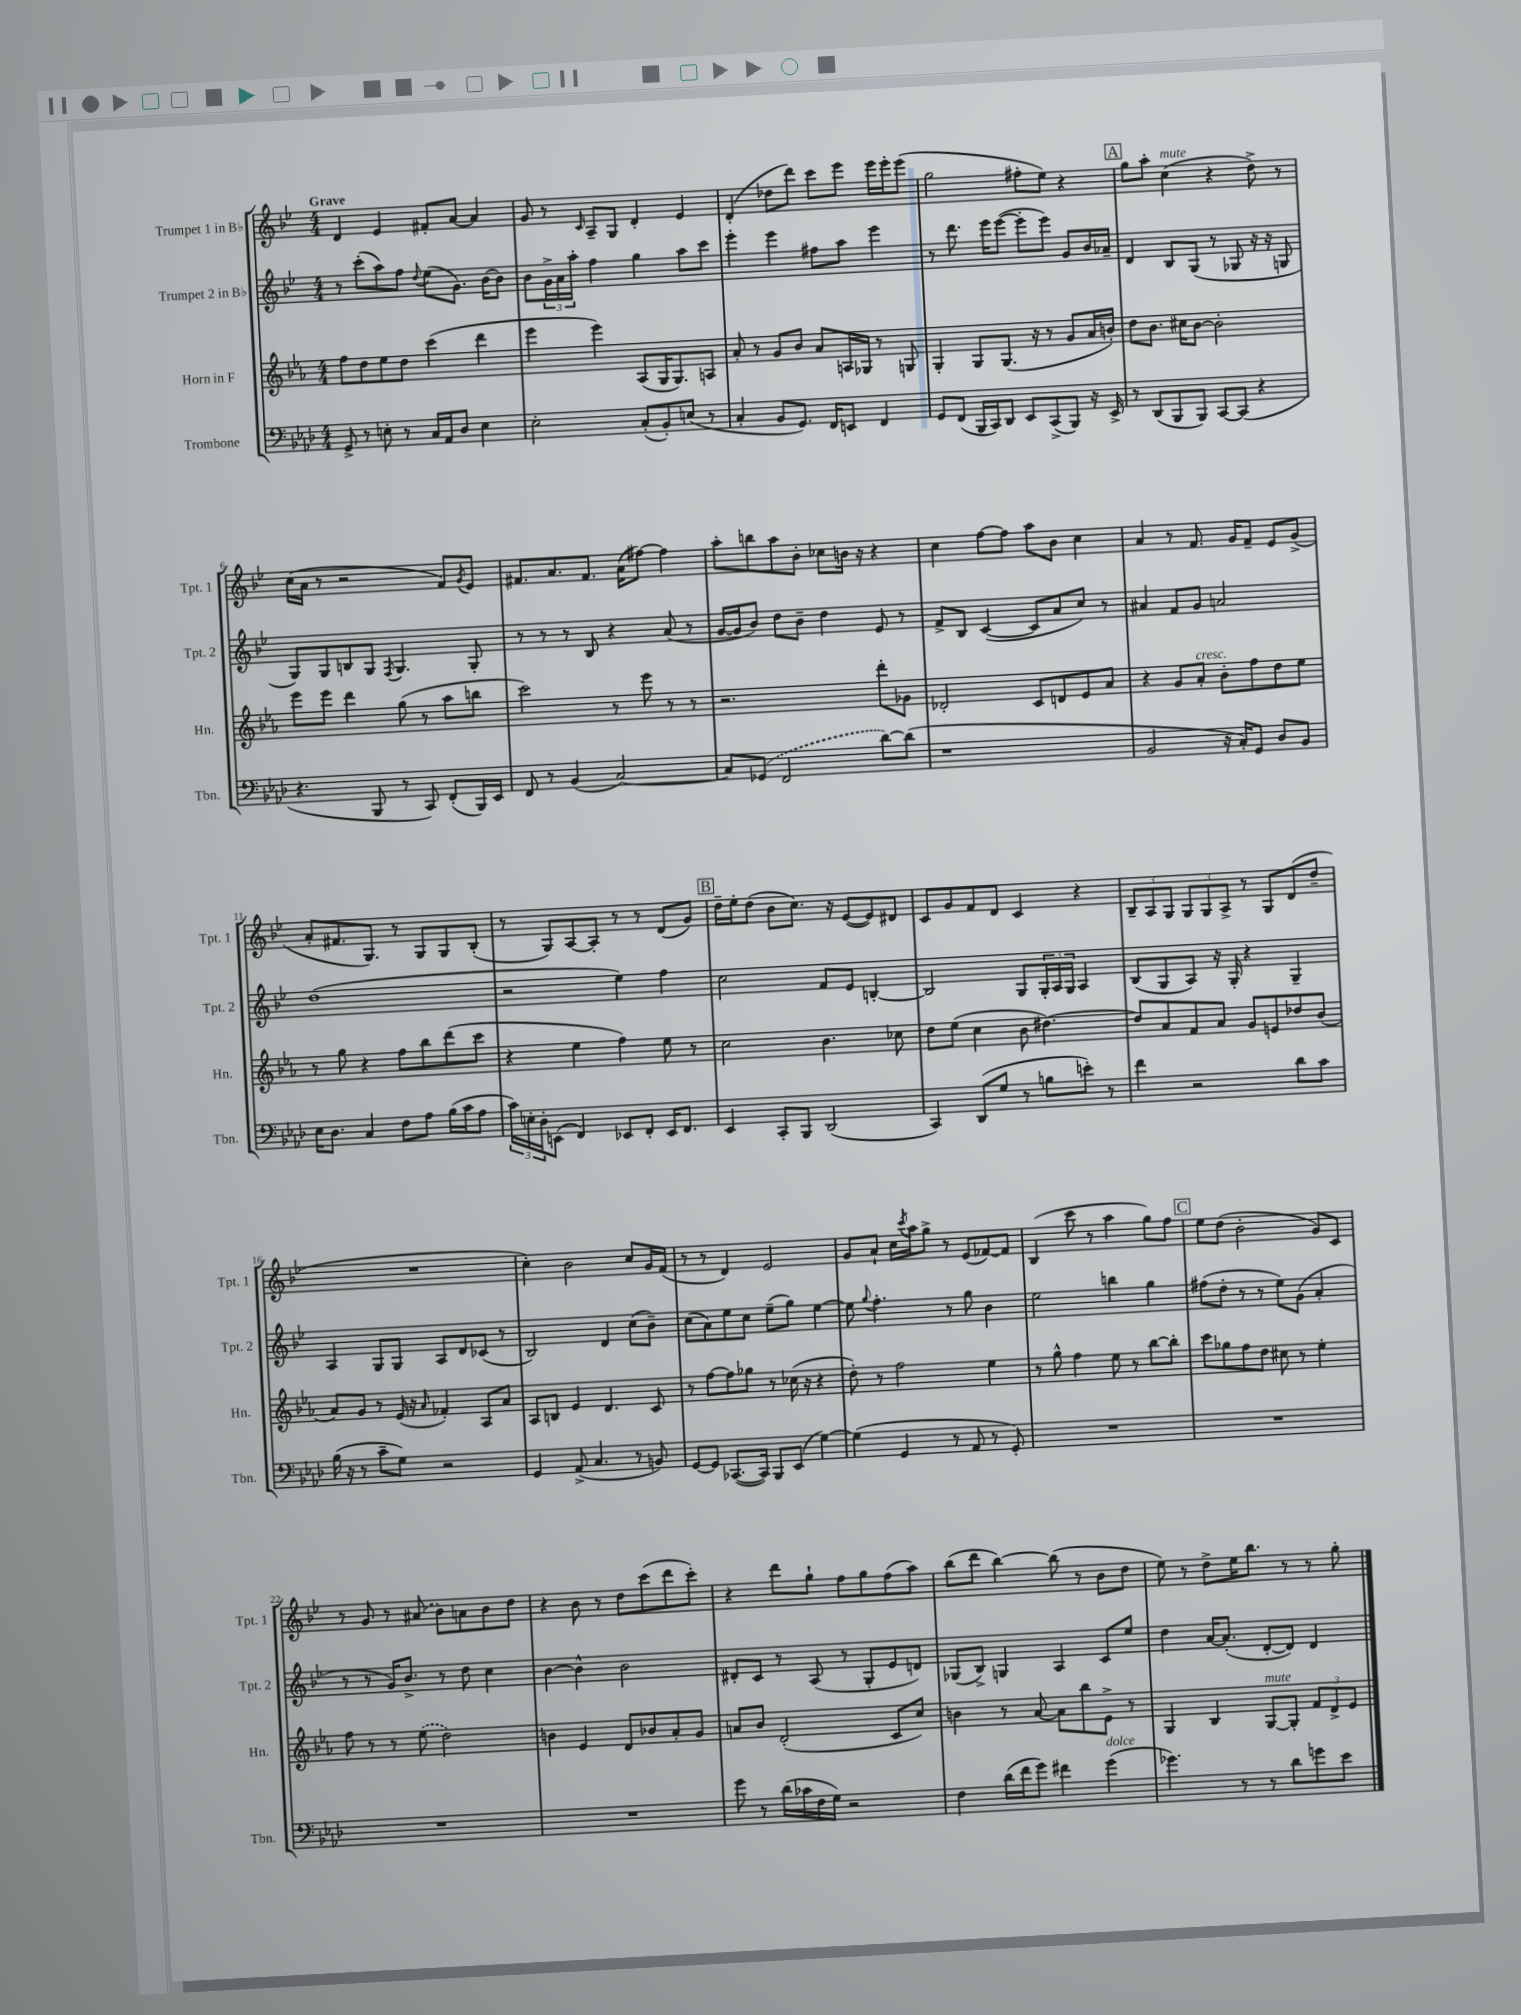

**kern	**kern	**kern	**kern
*part4	*part3	*part2	*part1
*staff4	*staff3	*staff2	*staff1
*I"Trombone	*I"Horn in F	*I"Trumpet 2 in B♭	*I"Trumpet 1 in B♭
*I'Tbn.	*I'Hn.	*I'Tpt. 2	*I'Tpt. 1
*clefF4	*clefG2	*clefG2	*clefG2
*k[b-e-a-d-]	*k[b-e-a-]	*k[b-e-]	*k[b-e-]
*M4/4	*M4/4	*M4/4	*M4/4
=1	=1	=1	=1
!	!	!	!LO:TX:a:B:t=Grave
8GG^/	8ff\L	8r	4d/
8r	8dd\	(8ccc'\L	.
8En'\	8ee-\	8aa\)	4e-/
8r	8dd\J	8ff\J	.
.	.	8qqdd/	.
16C/LL	(4ccc\	(8ee-\L	8f#X'/L
16AA-/J	.	.	.
8D-/J	.	8.g\J)	[8a/J
4E\	4ddd\	.	4a/]
.	.	[16b-\KL	.
.	.	8b-\J]	.
=2	=2	=2	=2
2E-'\	4eee-\	8b-\L	8g/
.	.	24g^\L	8r
.	.	24a\	.
.	.	24aa'\JJ	.
.	.	.	16qqc/
.	4eee-\)	4ff\	8A~/L
.	.	.	8G/J
(8C'/L	(8A-/L	4gg\	4d'/
8BB-'/)	16G/K	.	.
.	8.G/)	.	.
(8En/J	.	8aa\L	4e-/
8r	8An/J	8ccc\J	.
=3	=3	=3	=3
4C'/	8a-'/	4eee-'\	(4d'/
.	8r	.	.
8BB-/L	8g/L	4eee-\	8dd-X\L
8.GG/J)	8b-/J	.	8ddd\J)
.	8a-/L	8ff#X\L	8ccc\L
16FF/KL	.	.	.
8EEn/J	16An/L	8aa\J	8eee-\J
.	16G-X/JJ	.	.
4FF/	8r	4eee-\	16eee-\LL
.	.	.	16eee-'\J
.	8Gn/	.	(8eee-\J
=4	=4	=4	=4
8GG/L	4G'/	8r	2gg\
(8FF/J	.	8.ddd\	.
16BBB-/LL	8G/L	.	.
16CC/J)	.	16eee-\KL	.
8DD-/J	(8.G/J	([8eee-\J	.
8EE-/L	.	8eee-'\L]	8ff#X'\L
.	16r	.	.
(8CC^/	8r	8eee-\J)	8ee-\J)
8BBB-/J)	8g/L	8g/L	4r
16r	16a-/L	16b-/L	.
16EE-^/	16bn'/JJ)	16a-X~/JJ	.
!!LO:REH:place=s1:t=A
=5	=5	=5	=5
8r	8dd\L	4d/	8gg\L
(8DD-/L	8.b-\J	.	8aa'\J
!	!	!	!LO:TX:a:i:t=mute
8BBB-/	.	8B-/L	(4cc\
.	16cc#X\KL	.	.
8BBB-/J)	[8b-\J	(8G/J	.
[8CC/L	2b-'\]	8r	4r
(8CC/J]	.	8G-X/	.
4r	.	16r	8dd^\)
.	.	16r	.
.	.	8Gn/	8r
!!LO:LB:g=z
=6	=6	=6	=6
4.r	8eee-\L	8G/L)	(16cc\LL
.	.	.	16a\JJ
.	8eee-\J	8G/	8r
.	4ddd\	8Bn/	2r
8BBB-/	.	8G/J	.
.	.	8qF/	.
8r	(8gg\	4.G/	.
8CC/)	8r	.	.
(8FF'/L	8aa-\L	.	8f/L)
.	.	.	8qg/
16BBB-/L)	8bbn\J	8G'/	8e-/J
16EE-/JJ	.	.	.
=7	=7	=7	=7
8FF/	2ccc\)	8r	8.f#X/L
8r	.	8r	.
.	.	.	8.a/
(4BB-/	.	8r	.
.	.	8B-/	8.f#/J
[2C/)	8r	4r	.
.	.	.	(16a\KL
.	8eee-\	.	[8ff#X\J)
.	8r	(8a/	4ff#\]
.	8r	8r	.
=8	=8	=8	=8
8C/L]	2.r	[16g/LL	8aa'\L
.	.	16g/J]	.
(8GG-X/J	.	8b-/J)	8bbn\
2FF/	.	8dd\L	8aa\
.	.	8b-~\J	8b-'\J
.	.	4dd\	8cc-X\L
.	.	.	16bn\Jk
.	.	.	16r
[8d-\L)	8ddd'\L	8e-/	4r
(8d-\J]	8g-X\J	8r	.
=9	=9	=9	=9
1r	2d-X'/	8f^/L	4cc\
.	.	8B-/J	.
.	.	([4c/	[8ff\L
.	.	.	8ff\J]
.	8c/L	8c/L]	8aa\L
.	8dn/	8a/	8b-\J
.	8e-/	8cc/J)	4cc\
.	8a-/J	8r	.
=10	=10	=10	=10
2BB-/	4r	4a#X/	4a/
.	8g/L	8f/L	8r
!	!LO:TX:a:i:t=cresc.	!	!
.	8a-'/J	8g/J	8.f/
16r	8b-'\L	2an/	.
16C'/KL)	.	.	16g/KL
8GG/J	8ff\	.	8f~/J
8D-/L	8dd\	.	8e-/L
8BB-/J	8ee-\J	.	(8g^/J
!!LO:LB:g=z
=11	=11	=11	=11
16E-\KL	8r	(1dd	8a'/L
8.D-\J	.	.	.
.	8gg\	.	8.f#X/
4C/	4r	.	.
.	.	.	8.G/J)
8F\L	8ff\L	.	8r
8A-\J	8bb-\	.	8G/L
(16B-\LL	(8ddd\	.	8G/
16c\J	.	.	.
8A-\J	8ccc\J	.	(8B-'/J
=12	=12	=12	=12
24c\LL)	4r	2r	8r
24En'\	.	.	.
24D-'\J	.	.	.
(8EEn\J	.	.	8G/L)
4FF/)	4ee-\	.	[8A/
.	.	.	8A'/J]
8EE-X/L	4ff\)	4ee-\)	8r
8FF'/J	.	.	8r
16EE-/KL	8ee-\	4ff\	(8d/L
8.FF/J	.	.	.
.	8r	.	8g/J)
!!LO:REH:place=s1:t=B
=13	=13	=13	=13
4EE-/	2cc\	2cc\	16dd~\LL
.	.	.	16ee-'\J
.	.	.	(8dd\J
8CC'/L	.	.	8b-\L
8BBB-/J	.	.	8.cc\J)
(2DD-/	4.b-\	8f/L	.
.	.	.	16r
.	.	8e-/J	([8e-/L
.	.	[4Bn'/	8e-/])
.	8cc-X\	.	8d#X/J
=14	=14	=14	=14
4CC/)	8dd\L	2B/]	8c/L
.	(8ee-\J	.	8g/
(8DD-/L	4cc\	.	8f/
8G/J	.	.	8d/J
8r	8b-\	8G/L	4c/
8Bn\L	[4.dd#X\)	24G'/L	.
.	.	24A/	.
.	.	24G/JJ	.
8en'\J)	.	4A/	4r
8r	.	.	.
=15	=15	=15	=15
4f\	8dd#/L]	(8B-/L	12B-~/L
.	.	.	12A/
.	8a-/	8G/	.
.	.	.	12G/J
2r	8f/	8A/J)	12G/L
.	.	.	12G/
.	8a-/J	16r	.
.	.	.	12A^/J
.	.	16G'/	.
.	8g/L	4r	8r
.	8en/	.	8G/L
8d-\L	8dd-X/	4G~/	(8d/
8c\J	(8b-/J	.	8dd~/J
!!LO:LB:g=z
=16	=16	=16	=16
(16B-\	8a-/L)	4A/	1r
16r	.	.	.
8r	8g/J	.	.
8c~\L	8r	8G/L	.
8G\J)	(16e-/	8G/J	.
.	16r	.	.
.	16qqa-/	.	.
2r	4f-X'/)	8A/L	.
.	.	8d/	.
.	8A-/L	(8c-X/J	.
.	8a-/J	8r	.
=17	=17	=17	=17
4GG/	8A-/L	2B-/)	4cc'\)
.	8Bn/J	.	.
(8AA-^/	4e-/	.	2b-\
4.C/	.	.	.
.	4.d/	4d/	.
8r	.	(8cc\L	8cc/L
8BBn/)	8c/	8b-~\J)	16g/L
.	.	.	(16f/JJ
=18	=18	=18	=18
[8GG/L	8r	(8cc\L	8r
8GG/J]	[8ff\L	8a\)	8r
([8.CC-X/L	8ff\]	8ee-\	4d/)
.	8gg-X\J	8cc\J	.
16CC-/Jk])	.	.	.
8BBB-/L	8r	(8ee-~\L	2e-/
(8EE-/J	(16cc-X\	8gg\J)	.
.	16r	.	.
[4G\)	4r	[4ee-\	.
=19	=19	=19	=19
(4G\]	8dd'\)	8ee-\]	8g/L
.	.	8qqgg/	.
.	8r	4.ff'\	8a`/J
4GG/	2ff\	.	16cc\LL
.	.	.	8qccc/
.	.	.	16aa\J
.	.	.	8gg^\J
8r	.	8r	8r
8AA-/	.	8gg\	(8e-/L
8r	4ee-\	4b-\	[8f-X/)
8GG'/)	.	.	8f-/J]
=20	=20	=20	=20
1r	8r	2ee-\	(4B-/
.	8gg^^\	.	.
.	4ff\	.	8ccc\
.	.	.	8r
.	8ee-\	4bbn\	4aa\
.	8r	.	.
.	[8bb-\L	4gg\	8gg\L)
.	8bb-'\J]	.	8ff\J
!!LO:REH:place=s1:t=C
=21	=21	=21	=21
1r	8ccc\L	(8ff#X\L	8ee-\L
.	8gg-X\	8dd'\J	(8dd\J
.	8ff\	8r	2b-'\
.	8dd\J	8r	.
.	8cc#X\	8ee-\L)	.
.	8r	(8g\J	.
.	4ee-'\	4a'/	8g/L)
.	.	.	8c/J
!!LO:LB:g=z
=22	=22	=22	=22
1r	8ff\	8r	8r
.	8r	8r	8g/
.	8r	16g/KL)	8r
.	.	8.b-^/J	.
.	(8ee-\	.	(8a#X/
.	2dd\)	8r	8b-\L)
.	.	8dd\	8an\
.	.	4cc\	8b-\
.	.	.	8dd\J
=23	=23	=23	=23
1r	4bn\	[4b-\	4r
.	4e-/	4b-^^\]	8b-\
.	.	.	8r
.	8d/L	2b-\	8dd\L
.	8b-X/	.	(8ccc\
.	8a-'/	.	8ddd\
.	8g/J	.	8ccc'\J)
=24	=24	=24	=24
8g\	8an/L	8d#X'/L	4r
8r	8b-/J	8c/J	.
(16d-\LL	(2d'/	8r	8ddd\L
16c-X\	.	.	.
16F\	.	(8A/	8gg`\J
16G\JJ)	.	.	.
2r	.	8r	8ff\L
.	.	8G'/L	8gg\
.	8c/L	8e-/	(8ff\
.	8cc/J)	8dn/J)	8aa\J)
=25	=25	=25	=25
4F\	4bn\	(8G-X/L	(8bb-\L
.	.	8B-^/J)	8ddd\J
(16d-\LL	8r	4Gn/	[4bb-\)
16f\J	.	.	.
8g\J)	[8a-/	.	.
4f#X\	8a-\L]	4A/	(8bb-\]
.	8bb-\	.	8r
!LO:TX:a:i:t=dolce	!	!	!
(4g\	8e-^\J	8c/L	8b-\L
.	8r	8ee-/J	8dd\J
=26	=26	=26	=26
4.g-X\)	4G/	4dd\	8ee-\)
.	.	.	8r
.	4B-/	[16a/KL	8dd^\L
.	.	(8.a'/J]	.
8r	.	.	16ee-\K
.	.	.	8.bb-\J
!	!LO:TX:a:i:t=mute	!	!
8r	[8G/L	[8d'/L	.
8d-\L	8G'/J]	8d/J])	8r
8gn\	12f/L	4d/	8r
.	12d^/	.	.
8e-\J	.	.	8gg'\
.	12e-/J	.	.
==	==	==	==
*-	*-	*-	*-
